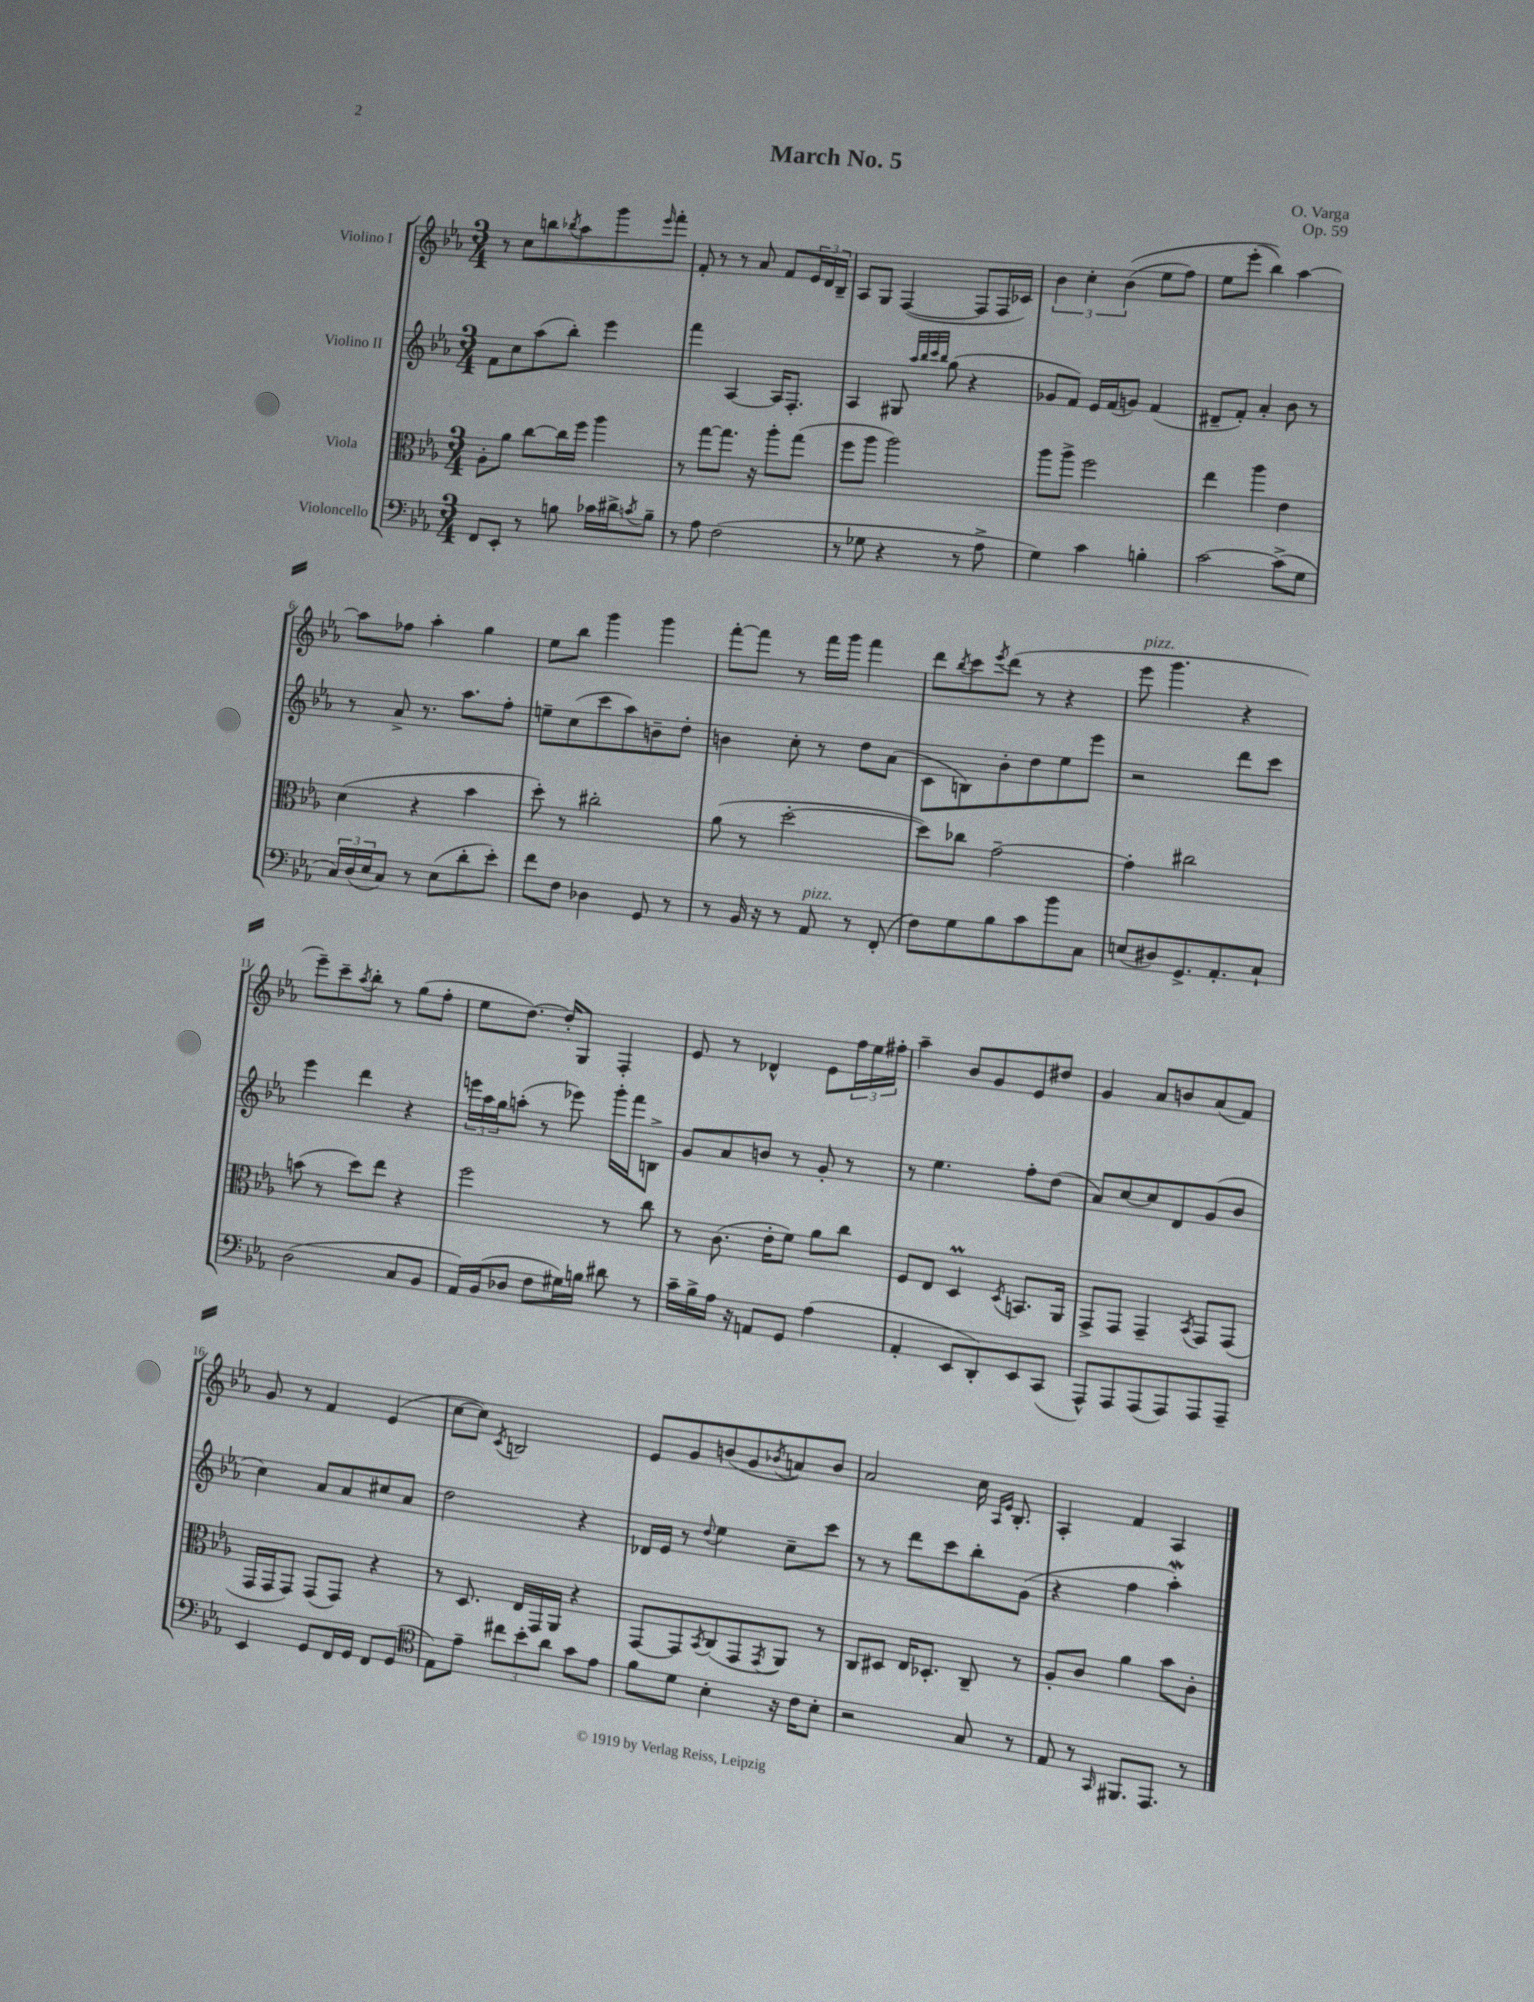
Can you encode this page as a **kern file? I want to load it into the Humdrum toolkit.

**kern	**kern	**kern	**kern
*part4	*part3	*part2	*part1
*staff4	*staff3	*staff2	*staff1
*I"Violoncello	*I"Viola	*I"Violino II	*I"Violino I
*clefF4	*clefC3	*clefG2	*clefG2
*k[b-e-a-]	*k[b-e-a-]	*k[b-e-a-]	*k[b-e-a-]
*M3/4	*M3/4	*M3/4	*M3/4
=1	=1	=1	=1
8FF/L	8A-'\L	8f\L	8r
8EE-'/J	8a-\J	8cc\	8cc\L
8r	[8cc\L	(8aa-\	8bbn\
.	.	.	8qbb-X/
8Bn\	16cc\L]	8bb-'\J)	8aa-\
.	16ff\JJ	.	.
16c-X\LL	4aa-\	4eee-\	8ggg\
16d#X^\J	.	.	.
8qcn/	.	.	16qqeee-/
8B~\J	.	.	8fff'\J
=2	=2	=2	=2
8r	8r	4fff\	8f'/
8A-\	[8gg\L	.	8r
(2F\	8.gg\J]	[4A-/	8r
.	.	.	8a-/
.	16r	.	.
.	8aa-'\L	16A-/KL]	8f/L
.	.	8.F'/J	.
.	(8gg\J	.	24e-/L
.	.	.	24d/
.	.	.	24B-~/JJ
=3	=3	=3	=3
8r	8ff\L	4A-/	8A-/L
8G-X\	8aa-\J	.	8G/J
4r	2aa-\)	8G#X/	([4F/
.	.	32qqaa-/LLL	.
.	.	32qqbb-/	.
.	.	32qqccc/	.
.	.	32qqbb-/JJJ	.
.	.	(8gg\	.
8r	.	4r	8F/L]
8A-^\	.	.	16F/L
.	.	.	16c-X/JJ)
=4	=4	=4	=4
4G\)	8aa-\L	8g-X/L	6b-\
.	8aa-^\J	8f/J)	.
.	.	.	6cc'\
4c\	2ff\	16e-/LL	.
.	.	(16f/J	.
.	.	.	((6b-\
.	.	8gn/J)	.
4Bn'\	.	(4f/	8ee-\L
.	.	.	8ff\J)
=5	=5	=5	=5
[2c\	4ee-\	8d#X~/L	8ee-\L
.	.	8f'/J)	(8eee-'\J
.	4aa-\	4a-'/	4bb-\))
(8c^\L]	4e-\	8b-\	[4aa-\
8G\J	.	8r	.
!!LO:LB:g=z
=6	=6	=6	=6
24C/LL)	(4d\	8r	8aa-\L]
(24D/	.	.	.
24E-/J	.	.	.
8C/J)	.	8a-^/	8ff-X\J
8r	4r	8.r	4aa-'\
(8E-\L	.	.	.
.	.	8.aa-\L	.
8d'\	4b-\	.	4gg\
8e-'\J)	.	8ff'\J	.
=7	=7	=7	=7
8f\L	8dd'\)	8een~\L	8ee-\L
8F\J	8r	(8cc\	8bb-\J
4D-X\	2cc#X'\	8ccc\	4ggg\
.	.	8aa-\)	.
8GG/	.	8bn~\	4ggg\
8r	.	8dd'\J	.
=8	=8	=8	=8
8r	(8a-\	4bn\	[8fff'\L
16BB-/	8r	.	8fff\J]
16r	.	.	.
8r	[2dd'\	8cc'\	8r
!LO:TX:a:i:t=pizz.	!	!	!
8AA-/	.	8r	16fff\LL
.	.	.	16ggg\JJ
8r	.	8dd\L	4fff\
(8FF'/	.	(8a-\J	.
=9	=9	=9	=9
8F\L)	8dd\L])	8c\L	8ddd\L
.	.	.	8qbb-/
8G\	8cc-X\J	8Bn\)	8ccc\
.	.	.	8qeee-/
8B-\	[2g~\	8b-'\	(8ddd\J
8c\	.	8dd\	8r
8b-\	.	8ee-\	4r
8C\J	.	8eee-\J	.
=10	=10	=10	=10
!	!	!	!LO:TX:a:i:t=pizz.
(8En/L	4g'\]	2r	8eee-\
8D#X/)	.	.	4.ggg\
8.GG^/	2cc#X\	.	.
8.AA-'/	.	.	.
.	.	8ddd\L	4r
8C`/J	.	8ccc\J	.
!!LO:LB:g=z
=11	=11	=11	=11
(2D\	(8bn\	4eee-\	8eee-~\L)
.	8r	.	8ccc~\
.	.	.	8qaa-/
.	8dd\L)	4ddd\	8bb-'\J
.	8ee-\J	.	8r
8C/L	4r	4r	(8gg\L
8BB-/J	.	.	8ff'\J
=12	=12	=12	=12
16AA-/LL)	2ff\	24eeen\LL	8ee-\L
.	.	24aa-\	.
(16BB-/J	.	.	.
.	.	24gg\J	.
8D-X/J	.	(8aan'\J	[8.dd\J)
8F\L	.	8r	.
.	.	.	16dd'/KL]
16G#X\L)	.	8eee-X\)	8G/J
16Bn\JJ	.	.	.
8d#X\	8r	16ggg'\LL	4F'/
.	.	16fff\J	.
8r	8cc\	8Bn^\J	.
=13	=13	=13	=13
16c~\LL	8r	8g/L	8e-/
16B-^\	.	.	.
16A-\JJ	(8.c\	8a-/	8r
16r	.	.	.
8AAn/L	.	8bn/J	4d-X^^/
.	16e-'\KL	.	.
8GG/J	8f\J)	8r	.
(4A-\	8a-\L	8g'/	8e-\L
.	8cc\J	8r	24ff\L
.	.	.	24ee-\
.	.	.	24ff#X'\JJ
=14	=14	=14	=14
4AA-'/	8F/L	8r	4aa-~\
.	8E-/J	4.ee-\	.
8EE-/L	4Dm/	.	8b-/L
8DD'/)	.	.	8g/
.	8qD/	.	.
8EE-/	8.BBn/L	8ff'\L	8e-/
(8CC/J	.	(8dd\J	8dd#X/J
.	16AA-/Jk	.	.
=15	=15	=15	=15
8AAA-^^/L)	8GG^/L	8a-/L)	4g/
8AAA-/	8GG/J	[8cc/	.
(8AAA-/	4GG~/	8cc/]	8a-/L
8AAA-/)	.	8d/	8bn/
.	8qBB-/	.	.
8AAA-/	8GG/L	(8g/	(8a-/
8AAA-~/J	(8GG/J	8b-/J	8f/J)
!!LO:LB:g=z
=16	=16	=16	=16
4EE-/	16GG/LL	4cc\)	8g/
.	16GG/J	.	.
.	8GG/J)	.	8r
8GG/L	(8GG/L	8a-/L	4f/
16FF/L	8GG/J)	8a-/	.
16GG/JJ	.	.	.
8FF/L	4r	8cc#X/	(4e-/
(8GG/J	.	8a-/J	.
=17	=17	=17	=17
*clefC4	*	*	*
8E-\L)	8r	2dd\	[8cc\L
8e-~\J	8.D/	.	8cc\J])
.	.	.	8qc/
12cc#X\L	.	.	2Bn/
.	16E-/LL	.	.
12b-'\	.	.	.
.	16GG/	.	.
12a-\J	.	.	.
.	16AA-/JJ	.	.
8g\L	4r	4r	.
8e-\J	.	.	.
=18	=18	=18	=18
8f\L	[8GG/L	16d-X/LL	8e-/L
.	.	16e-/JJ	.
8d\J	8GG/]	8r	8g/
.	8qBB-/	8qqdd/	.
4B-'\	(8C/	4ee-\	(8bn/
.	8GG/	.	8g/
.	8qGG/	.	8qb-X/
16r	8AA-/J)	8cc~\L	8an/)
16c\KL	.	.	.
8B-'\J	8r	8ccc\J	8b-/J
=19	=19	=19	=19
2r	8C/L	8r	2a-/
.	8D#X/J	8r	.
.	16E-/KL	8ddd\L	.
.	8.D-X'/J	.	.
.	.	8ccc\	.
8G/	8C~/	8bb-'\	16cc\
.	.	.	16qqA-/LL
.	.	.	16qqe-/JJ
.	.	.	8.B-'/
8r	8r	(8g\J	.
=20	=20	=20	=20
8E-/	8A-'/L	4r	4A-'/
8r	8c/J	.	.
16qqGG/	.	.	.
8.FF#X/L	4a-\	4ff\	4f/
8.EE-/J	.	.	.
.	8b-\L	4aa-w'\)	4A-/
8r	8c'\J	.	.
==	==	==	==
*-	*-	*-	*-
